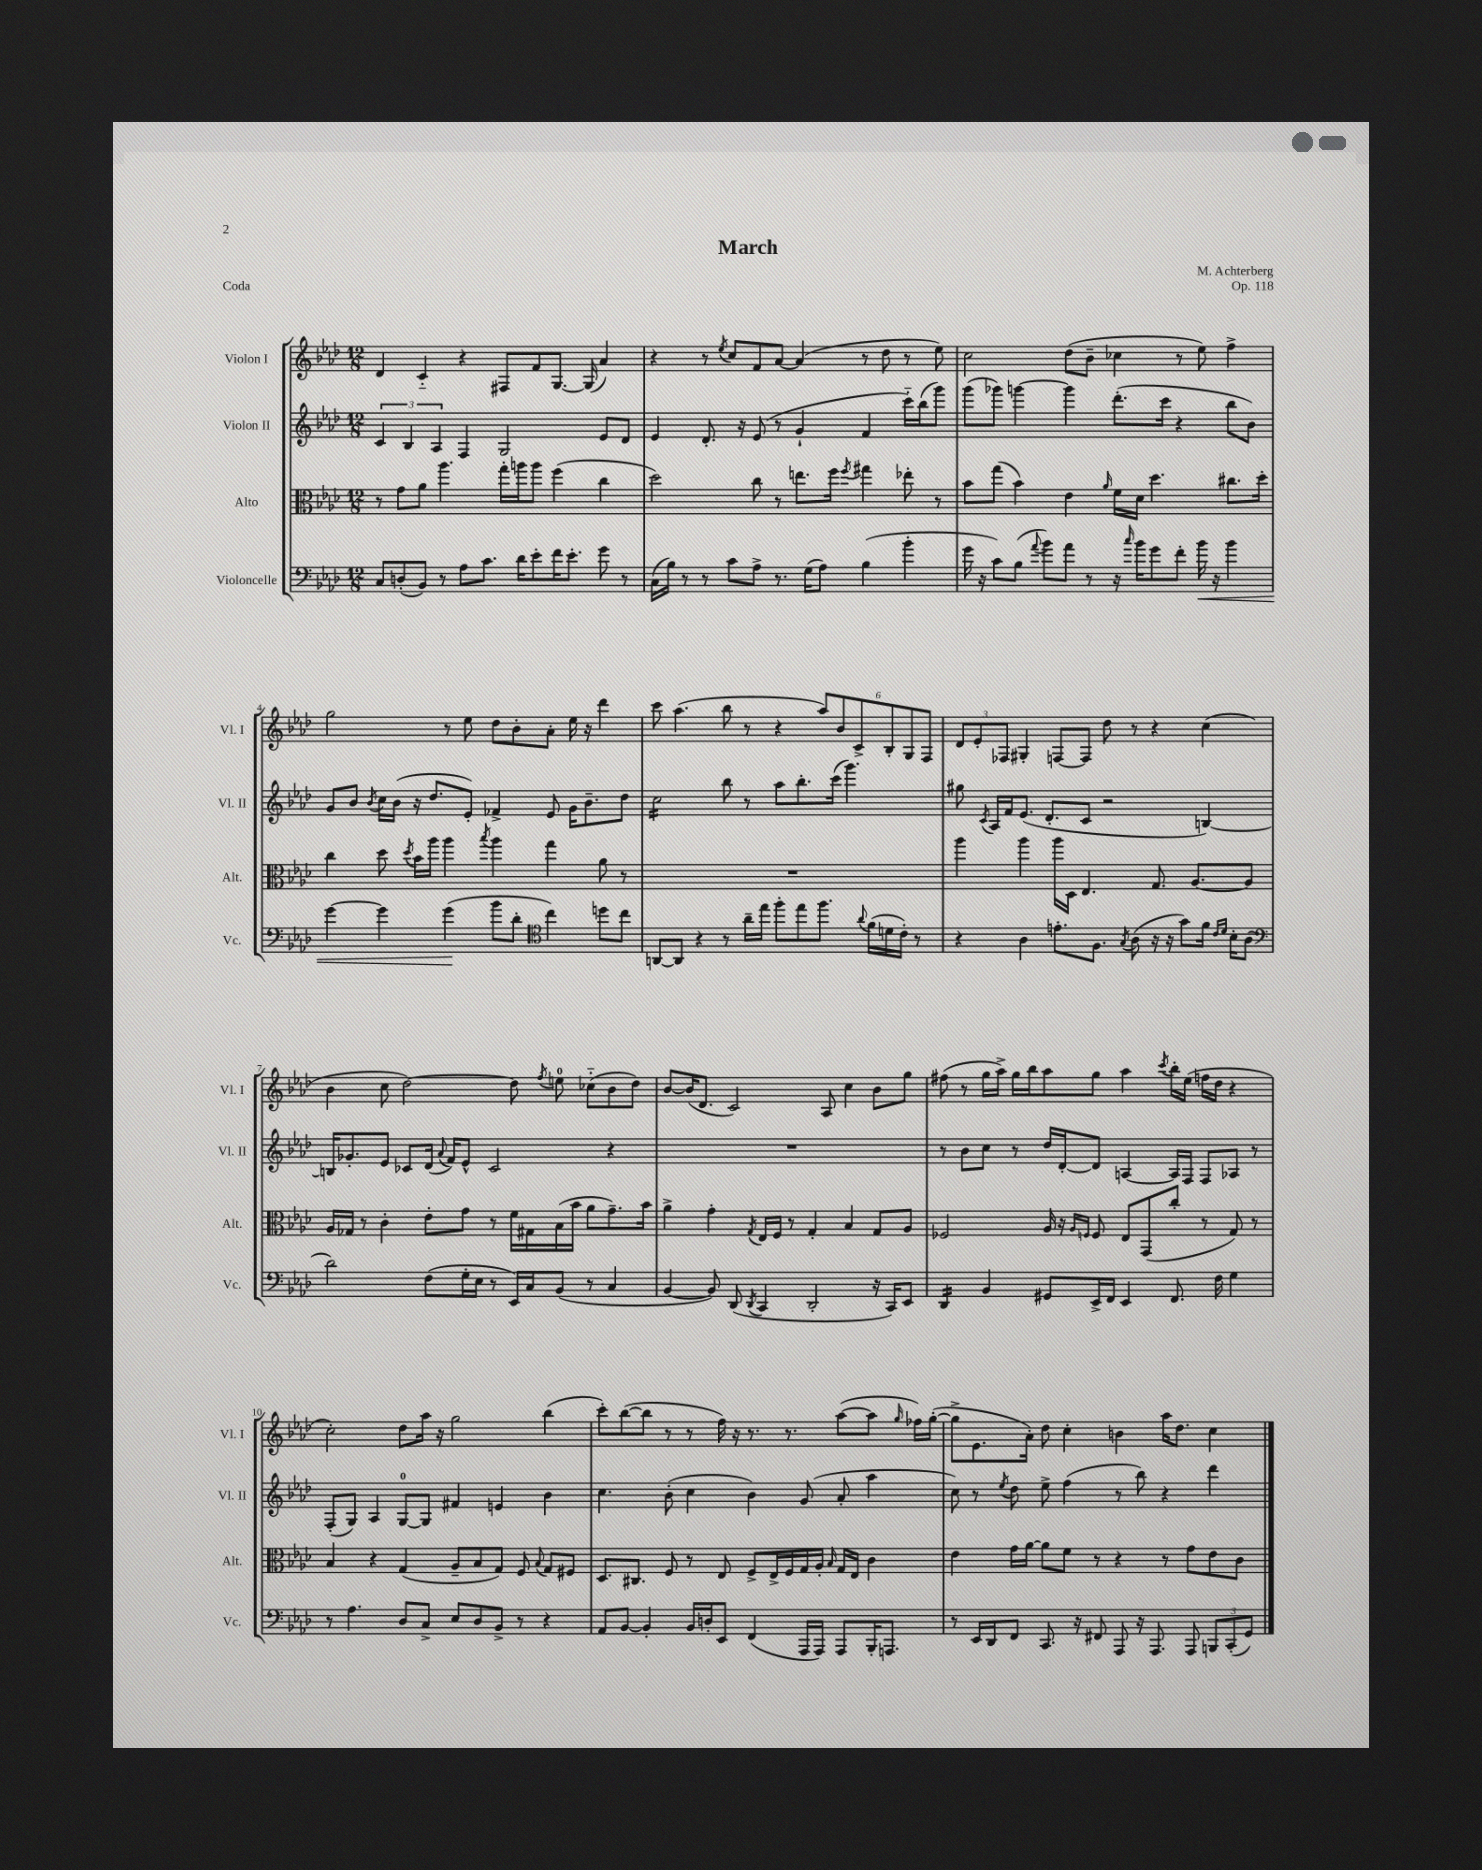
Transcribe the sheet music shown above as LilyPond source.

\header { title = "March" composer = "M. Achterberg" opus = "Op. 118" piece = "Coda" }
<<
\new StaffGroup <<
\new Staff = "s0" \with { instrumentName = "Violon I" shortInstrumentName = "Vl. I" } {
    \clef treble \key aes \major \numericTimeSignature \time 12/8
    \autoBeamOff des'4 c'4-_ r4 fis8[ f'8 g8.]~ g16( aes'4) |
    r4 r8 \acciaccatura { ees''8 } c''8[ f'8 aes'8]~ aes'4( r8 des''8 r8 ees''8) |
    c''2 des''8[( bes'8]-- ces''4 r8 ees''8) f''4-> |
    g''2 r8 ees''8 des''8[ bes'8-. aes'8]-. ees''16 r16 des'''4 |
    c'''8 aes''4.( bes''8 r8 r4 \tuplet 6/4 { aes''8[) bes'8 c'8-> bes8-. g8 f8] } |
    \tuplet 3/2 { des'8[ ees'8-. fes8] } gis4-. f8[~ f8] des''8 r8 r4 c''4( |
    bes'4 c''8 des''2~) des''8 \acciaccatura { f''8 } e''8-0 ces''8[-_( bes'8 des''8]) |
    bes'8[~ bes'16( des'8.] c'2) aes8 c''4 bes'8[ g''8] |
    fis''8( r8 g''16[ aes''16]->) g''16[ bes''16 aes''8 g''8] aes''4 \acciaccatura { c'''8 } bes''16[-. ees''16]( f''16[ des''16] r4 |
    c''2-.) des''8[ aes''16] r16 g''2 bes''4( |
    c'''8[-.) bes''8~( bes''8] r8 r8 f''16) r16 r8. r8. aes''8[~( aes''8] \grace { g''16 } fes''16[) g''16]~-.( |
    g''8[-> ees'8. aes'16]-.) des''8 c''4-. b'4 aes''16[ des''8.] c''4 \bar "|." |
}
\new Staff = "s1" \with { instrumentName = "Violon II" shortInstrumentName = "Vl. II" } {
    \clef treble \key aes \major \numericTimeSignature \time 12/8
    \autoBeamOff \tuplet 3/2 { c'4 bes4 aes4 } f4 g2 ees'8[ des'8] |
    ees'4 des'8.-. r16 ees'8( r8 g'4-! f'4 c'''16[-_) bes''16( g'''8]) |
    g'''8[( ges'''8]) g'''4~ g'''4 des'''8.[-.( c'''16] r4 bes''8[ bes'8]) |
    g'8[ bes'8] \acciaccatura { bes'8 } c''16[ bes'16]( r16 des''8.[ ees'8]-.) fes'4-> ees'8 g'16[ bes'8.-- des''8] |
    c''2:16 bes''8 r8 aes''8[ bes''8.-. c'''16]( g'''4.) |
    gis''8 \acciaccatura { c'8 } aes16[ f'16 ees'8.]( des'8.[-. c'8] r2 b4~) |
    b16[ ges'8.-. ees'8] ces'8[ des'16]( \appoggiatura { aes'8 } f'16[) ees'8]-^ ces'2 r4 |
    R1. |
    r8 bes'8[ c''8] r8 des''16[ des'16~-. des'8] a4~ a16[ f16] f8[ aes8] r8 |
    f8[-.( g8]) aes4 g8[-0~ g8] fis'4 e'4 bes'4 |
    c''4. bes'8-.( c''4 bes'4) g'8( aes'8-. aes''4 |
    c''8) r8 \acciaccatura { ees''8 } des''8 ees''8-> f''4( r8 bes''8) r4 des'''4 \bar "|." |
}
\new Staff = "s2" \with { instrumentName = "Alto" shortInstrumentName = "Alt." } {
    \clef alto \key aes \major \numericTimeSignature \time 12/8
    \autoBeamOff r8 g'8[ aes'8] aes''4. g''16[-. a''16 a''8] f''4( c''4 |
    des''2) c''8 r8 e''8.[ f''16] \acciaccatura { f''8 } gis''4 ees''8-. r8 |
    bes'8[ g''8]( bes'4) ees'4 \grace { aes'16 } f'16[ des'16] des''4. cis''8.[ des''16]-. |
    c''4 des''8 \acciaccatura { des''8 } bes'16[ aes''16] aes''4 \acciaccatura { bes''8 } aes''4 g''4 aes'8 r8 |
    R1. |
    aes''4 aes''4 aes''16[ des16] ees4. g8. aes8.[~ aes8] |
    aes16[ ges16] r8 c'4-. ees'8[-. g'8] r8 f'16[ gis16 bes16( bes'16] aes'8[ g'8.--) bes'16] |
    aes'4-> g'4-. \acciaccatura { g8 } ees16[ f16] r8 g4-. bes4 g8[ aes8] |
    fes2 aes16 r16 \grace { aes16[ f16] } f8 ees8[ g,8( c''8]-. r8 g8) r8 |
    bes4 r4 g4( aes8[-- bes8 g8]) f8 \appoggiatura { bes8 } g8[ fis8] |
    des8.[ cis8.] f8 r8 ees8 f8[-> ees16-> f16 g16 aes16]-. \grace { bes16 } g16[ ees16] c'4 |
    ees'4 g'16[ aes'16]~ aes'8[ f'8] r8 r4 r8 g'8[ ees'8 c'8] \bar "|." |
}
\new Staff = "s3" \with { instrumentName = "Violoncelle" shortInstrumentName = "Vc." } {
    \clef bass \key aes \major \numericTimeSignature \time 12/8
    \autoBeamOff c8[ d8-.( bes,8]) r8 aes8[ c'8.] des'16[ ees'8-. f'16 ees'8.]-. g'8 r8 |
    c16[( bes16]) r8 r8 c'8[ aes8]-> r8. g16[( aes8]) bes4( bes'4-. |
    g'16 r16 c'8[) bes8]( \appoggiatura { aes'8 } bes'8[) aes'8] r8 r16 \grace { c''16 } bes'16[ g'8 f'8]-. bes'16\< r16 bes'4 |
    g'4~ g'4 g'4\!( bes'8[ des'8]-. \clef tenor c''4) d''8[ c''8] |
    a,8[~ a,8] r4 r8 aes'16[-- ees''16] f''8[-. ees''8 f''8.] \appoggiatura { aes'8 } f'16[( d'16 c'16]-.) r8 |
    r4 aes4 e'8.[-. f8.] \acciaccatura { g8 } aes8( r16 r16 g'8[) f'16] \grace { c'16[ des'16] } bes16[-. aes8]( |
    \clef bass des'2) f8[( g16-. ees16] r8 ees,16[) c16 bes,8]( r8 c4 |
    bes,4~ bes,8) des,8( \acciaccatura { des,8 } c,4 des,2-. r16 c,16[) ees,8] |
    des,4:16 bes,4 gis,8[ ees,16-> f,16] ees,4 f,8. f16 g4 |
    r8 aes4. des8[ c8]-> ees8[ des8 bes,8]-> r8 r4 |
    aes,8[ bes,8]~ bes,4-. bes,16[ d16-. ees,8] f,4( aes,,16[ aes,,16]) aes,,8[ bes,,16-. a,,8.] |
    r8 ees,16[ des,16 f,8] c,8. r16 fis,8 aes,,8 r16 aes,,8. aes,,8 \tuplet 3/2 { b,,8[ c,8-.( g,8]) } \bar "|." |
}
>>
>>
